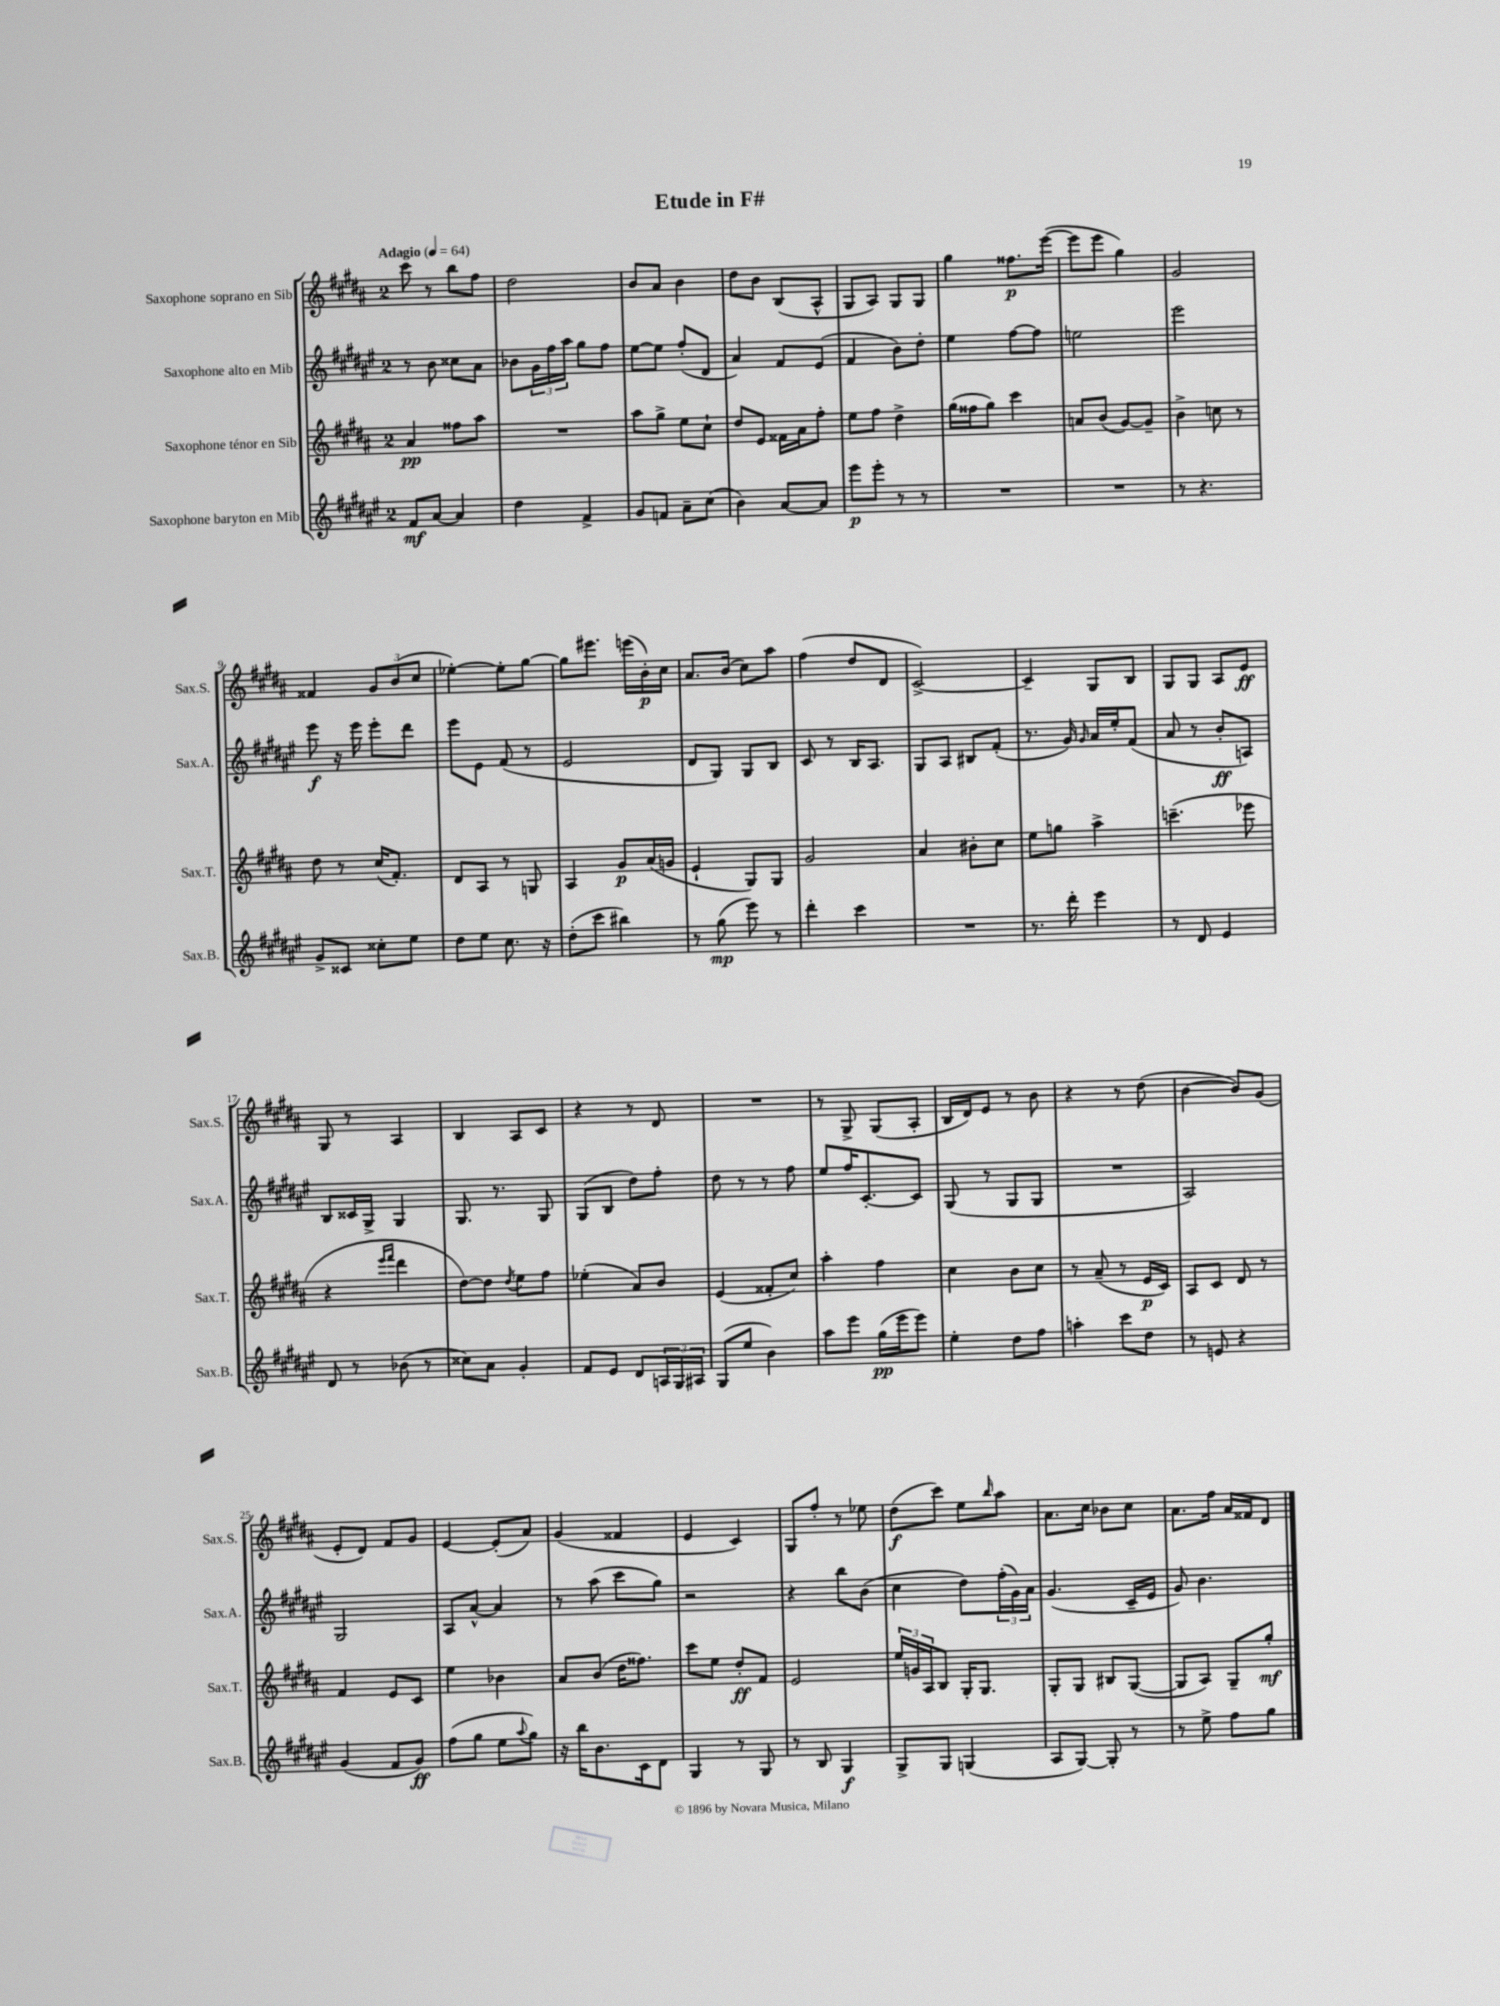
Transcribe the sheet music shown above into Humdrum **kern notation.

**kern	**dynam	**kern	**dynam	**kern	**dynam	**kern	**dynam
*part4	*part4	*part3	*part3	*part2	*part2	*part1	*part1
*staff4	*staff4	*staff3	*staff3	*staff2	*staff2	*staff1	*staff1
*I"Saxophone baryton en Mib	*	*I"Saxophone ténor en Sib	*	*I"Saxophone alto en Mib	*	*I"Saxophone soprano en Sib	*
*I'Sax.B.	*	*I'Sax.T.	*	*I'Sax.A.	*	*I'Sax.S.	*
*clefG2	*	*clefG2	*	*clefG2	*	*clefG2	*
*k[f#c#g#d#a#e#]	*	*k[f#c#g#d#a#]	*	*k[f#c#g#d#a#e#]	*	*k[f#c#g#d#a#]	*
*M2/4	*	*M2/4	*	*M2/4	*	*M2/4	*
*MM64	*	*MM64	*	*MM64	*	*MM64	*
=1	=1	=1	=1	=1	=1	=1	=1
!	!	!	!	!	!	!LO:TX:a:B:t=Adagio	!
8f#/L	mf	4a#/	pp	8r	.	8ccc#\	.
[8a#/J	.	.	.	8b\	.	8r	.
4a#/]	.	8ff##X\L	.	8cc##X\L	.	8bb\L	.
.	.	8aa#\J	.	8a#\J	.	8ff#\J	.
=2	=2	=2	=2	=2	=2	=2	=2
4dd#\	.	2r	.	8b-X\L	.	2dd#\	.
.	.	.	.	24g#\L	.	.	.
.	.	.	.	24ff#\	.	.	.
.	.	.	.	24aa#\JJ	.	.	.
4f#^/	.	.	.	8gg#\L	.	.	.
.	.	.	.	8ff#\J	.	.	.
=3	=3	=3	=3	=3	=3	=3	=3
8g#/L	.	8aa#\L	.	[8ee#\L	.	8b/L	.
8fn/J	.	8gg#^\J	.	8ee#\J]	.	8a#/J	.
8a#~\L	.	8ee\L	.	(8ff#'/L	.	4b\	.
(8cc#\J	.	8cc#`\J	.	8d#/J	.	.	.
=4	=4	=4	=4	=4	=4	=4	=4
4b\)	.	8dd#/L	.	4a#/)	.	8dd#\L	.
.	.	8e/J	.	.	.	8b\J	.
[8a#/L	.	16f##X\LL	.	8f#/L	.	(8B/L	.
.	.	16a#\J	.	.	.	.	.
8a#/J]	.	8ff#'\J	.	(8e#/J	.	8A#^^/J	.
=5	=5	=5	=5	=5	=5	=5	=5
8eee#\L	p	8ee\L	.	4f#/	.	8G#/L	.
8eee#'\J	.	8ff#\J	.	.	.	8A#/J)	.
8r	.	4dd#^\	.	8b\L)	.	8G#/L	.
8r	.	.	.	8dd#'\J	.	8G#/J	.
=6	=6	=6	=6	=6	=6	=6	=6
2r	.	(16gg#\LL	.	4ee#\	.	4gg#\	.
.	.	16ff##X\J	.	.	.	.	.
.	.	8gg#\J)	.	.	.	.	.
.	.	4ccc#\	.	[8ff#\L	.	8.ff##X\L	p
.	.	.	.	8ff#\J]	.	.	.
.	.	.	.	.	.	([16eee\Jk	.
=7	=7	=7	=7	=7	=7	=7	=7
2r	.	8an/L	.	2een\	.	8eee\L]	.
.	.	(8b/J	.	.	.	8eee\J	.
.	.	[8g#/L)	.	.	.	4gg#\)	.
.	.	8g#~/J]	.	.	.	.	.
=8	=8	=8	=8	=8	=8	=8	=8
8r	.	4b^\	.	2eee#\	.	2g#/	.
4.r	.	.	.	.	.	.	.
.	.	8ccn\	.	.	.	.	.
.	.	8r	.	.	.	.	.
!!LO:LB:g=z
=9	=9	=9	=9	=9	=9	=9	=9
8g#^/L	.	8dd#\	.	8eee#\	f	4f##X/	.
8c##X/J	.	8r	.	16r	.	.	.
.	.	.	.	16eee#\	.	.	.
8cc##X'\L	.	(16cc#/KL	.	8eee#'\L	.	12g#/L	.
.	.	8.f#'/J)	.	.	.	.	.
.	.	.	.	.	.	(12b/	.
8ee#\J	.	.	.	8ddd#\J	.	.	.
.	.	.	.	.	.	12cc#/J	.
=10	=10	=10	=10	=10	=10	=10	=10
8dd#\L	.	8d#/L	.	8eee#\L	.	[4ee-X'\)	.
8ee#\J	.	8A#/J	.	8e#\J	.	.	.
8.cc#\	.	8r	.	(8f#/	.	8ee-'\L]	.
.	.	8Gn/	.	8r	.	[8gg#\J	.
16r	.	.	.	.	.	.	.
=11	=11	=11	=11	=11	=11	=11	=11
(8dd#'\L	.	4A#/	.	2e#/	.	8gg#\L]	.
8ccc#\J	.	.	.	.	.	8.eee#X\J	.
4bb#X\)	.	8g#/L	p	.	.	.	.
.	.	.	.	.	.	(16eeen\LL	.
.	.	(16a#/L	.	.	.	16b'\)	p
.	.	16gn/JJ	.	.	.	16cc#\JJ	.
=12	=12	=12	=12	=12	=12	=12	=12
8r	.	4e`/	.	8d#/L	.	8.a#/L	.
(8gg#\	mp	.	.	8G#/J)	.	.	.
.	.	.	.	.	.	(16b/Jk	.
8eee#\)	.	8G#/L)	.	8G#/L	.	8cc#\L)	.
8r	.	8G#/J	.	8B/J	.	8aa#\J	.
=13	=13	=13	=13	=13	=13	=13	=13
4ddd#'\	.	2g#/	.	8c#/	.	(4ff#\	.
.	.	.	.	8r	.	.	.
4ccc#\	.	.	.	16B/KL	.	8dd#/L	.
.	.	.	.	8.A#/J	.	.	.
.	.	.	.	.	.	8d#/J	.
=14	=14	=14	=14	=14	=14	=14	=14
2r	.	4a#/	.	8G#/L	.	[2c#^/)	.
.	.	.	.	8A#/J	.	.	.
.	.	8b#X'\L	.	8B#X/L	.	.	.
.	.	8cc#\J	.	(8f#'/J	.	.	.
=15	=15	=15	=15	=15	=15	=15	=15
8.r	.	8ee\L	.	8.r	.	4c#~/]	.
.	.	8ggn\J	.	.	.	.	.
16ddd#'\	.	.	.	16g#/)	.	.	.
.	.	.	.	16qqg#/	.	.	.
4eee#\	.	4aa#^\	.	16a#/LL	.	8G#/L	.
.	.	.	.	16ee#'/J	.	.	.
.	.	.	.	(8f#/J	.	8B/J	.
=16	=16	=16	=16	=16	=16	=16	=16
8r	.	(4.cccn~\	.	8a#/	.	8G#/L	.
8d#/	.	.	.	8r	.	8G#/J	.
4e#/	.	.	.	8b'/L	ff	8A#/L	.
.	.	8eee-X\	.	8An/J)	.	8e/J	ff
!!LO:LB:g=z
=17	=17	=17	=17	=17	=17	=17	=17
8d#/	.	4r	.	8B/L	.	8G#/	.
8r	.	.	.	16c##X/L	.	8r	.
.	.	.	.	16G#^/JJ	.	.	.
.	.	16qqeee/LL	.	.	.	.	.
.	.	16qqfff#/JJ	.	.	.	.	.
(8b-X\	.	4ddd#\	.	4G#/	.	4A#/	.
8r	.	.	.	.	.	.	.
=18	=18	=18	=18	=18	=18	=18	=18
8cc##X\L)	.	[8dd#\L)	.	8.G#/	.	4B/	.
8a#\J	.	8dd#\J]	.	.	.	.	.
.	.	.	.	8.r	.	.	.
.	.	8qdd#/	.	.	.	.	.
4g#'/	.	8ee\L	.	.	.	8A#/L	.
.	.	8ff#\J	.	8G#/	.	8c#/J	.
=19	=19	=19	=19	=19	=19	=19	=19
8f#/L	.	(4ee-X'\	.	(8G#/L	.	4r	.
8e#/J	.	.	.	8B/J	.	.	.
8d#/L	.	8a#/L)	.	8dd#\L)	.	8r	.
24An/L	.	8b/J	.	8ff#'\J	.	8d#/	.
24G#/	.	.	.	.	.	.	.
24A#X/JJ	.	.	.	.	.	.	.
=20	=20	=20	=20	=20	=20	=20	=20
(8G#/L	.	(4e/	.	8dd#\	.	2r	.
8ee#/J	.	.	.	8r	.	.	.
4b\)	.	8f##X'/L	.	8r	.	.	.
.	.	8cc#/J)	.	8ff#\	.	.	.
=21	=21	=21	=21	=21	=21	=21	=21
8aa#\L	.	4aa#'\	.	8ee#/L	.	8r	.
8eee#\J	.	.	.	16ff#/K	.	8G#^/	.
.	.	.	.	[8.c#'/	.	.	.
(16gg#\LL	pp	4ff#\	.	.	.	(8G#/L	.
16eee#\J	.	.	.	.	.	.	.
8eee#\J)	.	.	.	8c#/J]	.	8A#'/J	.
=22	=22	=22	=22	=22	=22	=22	=22
4ee#'\	.	4cc#\	.	(8G#/	.	16B/LL	.
.	.	.	.	.	.	16d#/J)	.
.	.	.	.	8r	.	8e/J	.
8dd#\L	.	8b\L	.	8G#/L	.	8r	.
8ff#\J	.	8cc#\J	.	8G#/J	.	8b\	.
=23	=23	=23	=23	=23	=23	=23	=23
4aan'\	.	8r	.	2r	.	4r	.
.	.	(8a#~/	.	.	.	.	.
8ccc#\L	.	8r	.	.	.	8r	.
8dd#\J	.	16e/LL	p	.	.	(8dd#\	.
.	.	16c#/JJ)	.	.	.	.	.
=24	=24	=24	=24	=24	=24	=24	=24
8r	.	8A#/L	.	2A#/)	.	[4b\	.
8en/	.	8c#/J	.	.	.	.	.
4r	.	8d#/	.	.	.	8b/L])	.
.	.	8r	.	.	.	(8g#/J	.
!!LO:LB:g=z
=25	=25	=25	=25	=25	=25	=25	=25
(4g#/	.	4f#/	.	2G#/	.	8e'/L	.
.	.	.	.	.	.	8d#/J)	.
8f#/L	.	8e/L	.	.	.	8f#/L	.
8g#/J)	ff	8c#/J	.	.	.	8g#/J	.
=26	=26	=26	=26	=26	=26	=26	=26
(8ff#\L	.	4ee\	.	8A#/L	.	[4e/	.
8gg#\J	.	.	.	[8a#^^/J	.	.	.
8ee#\L	.	4b-X\	.	4a#/]	.	(8e'/L]	.
8qqaa#/	.	.	.	.	.	.	.
8gg#\J)	.	.	.	.	.	8a#/J)	.
=27	=27	=27	=27	=27	=27	=27	=27
16r	.	8a#/L	.	8r	.	(4g#/	.
16bb\KL	.	.	.	.	.	.	.
8.b\	.	(8b/J	.	(8aa#\	.	.	.
.	.	16dd#\KL	.	8ccc#\L	.	4f##X/	.
16c#\k	.	8.ff##X\J)	.	.	.	.	.
8d#\J	.	.	.	8gg#\J)	.	.	.
=28	=28	=28	=28	=28	=28	=28	=28
4G#/	.	8ccc#\L	.	2r	.	4e/	.
.	.	8ee\J	.	.	.	.	.
8r	.	8dd#'/L	ff	.	.	4c#/)	.
8G#/	.	8f#/J	.	.	.	.	.
=29	=29	=29	=29	=29	=29	=29	=29
8r	.	2e/	.	4r	.	8G#/L	.
8B/	.	.	.	.	.	8ff#'/J	.
4G#/	f	.	.	8bb\L	.	8r	.
.	.	.	.	(8b\J	.	8ee-X\	.
=30	=30	=30	=30	=30	=30	=30	=30
8G#^/L	.	24ee/LL	.	4cc#\	.	(8dd#\L	f
.	.	24gn/	.	.	.	.	.
.	.	24A#/J	.	.	.	.	.
8G#/J	.	8B/J	.	.	.	8ccc#\J)	.
(4Gn/	.	16G#'/KL	.	8dd#\L)	.	8ee\L	.
.	.	8.G#/J	.	.	.	.	.
.	.	.	.	.	.	16qqbb/	.
.	.	.	.	(24ff#'\L	.	8aa#\J	.
.	.	.	.	24g#\)	.	.	.
.	.	.	.	24a#\JJ	.	.	.
=31	=31	=31	=31	=31	=31	=31	=31
8A#/L	.	8G#'/L	.	(4.g#/	.	8.a#\L	.
[8G#/J)	.	8G#/J	.	.	.	.	.
.	.	.	.	.	.	16cc#\Jk	.
8G#'/]	.	8B#X/L	.	.	.	8b-X\L	.
8r	.	([8G#/J	.	16c#~/LL	.	8cc#\J	.
.	.	.	.	16e#/JJ	.	.	.
=32	=32	=32	=32	=32	=32	=32	=32
8r	.	8G#/L]	.	8g#/)	.	8.a#\L	.
8ee#^\	.	8A#/J)	.	4.b\	.	.	.
.	.	.	.	.	.	16ff#\Jk	.
8ff#\L	.	8G#~/L	.	.	.	16a#/LL	.
.	.	.	.	.	.	16f##X/J	.
8gg#\J	.	8gg#'/J	mf	.	.	8d#/J	.
==	==	==	==	==	==	==	==
*-	*-	*-	*-	*-	*-	*-	*-
